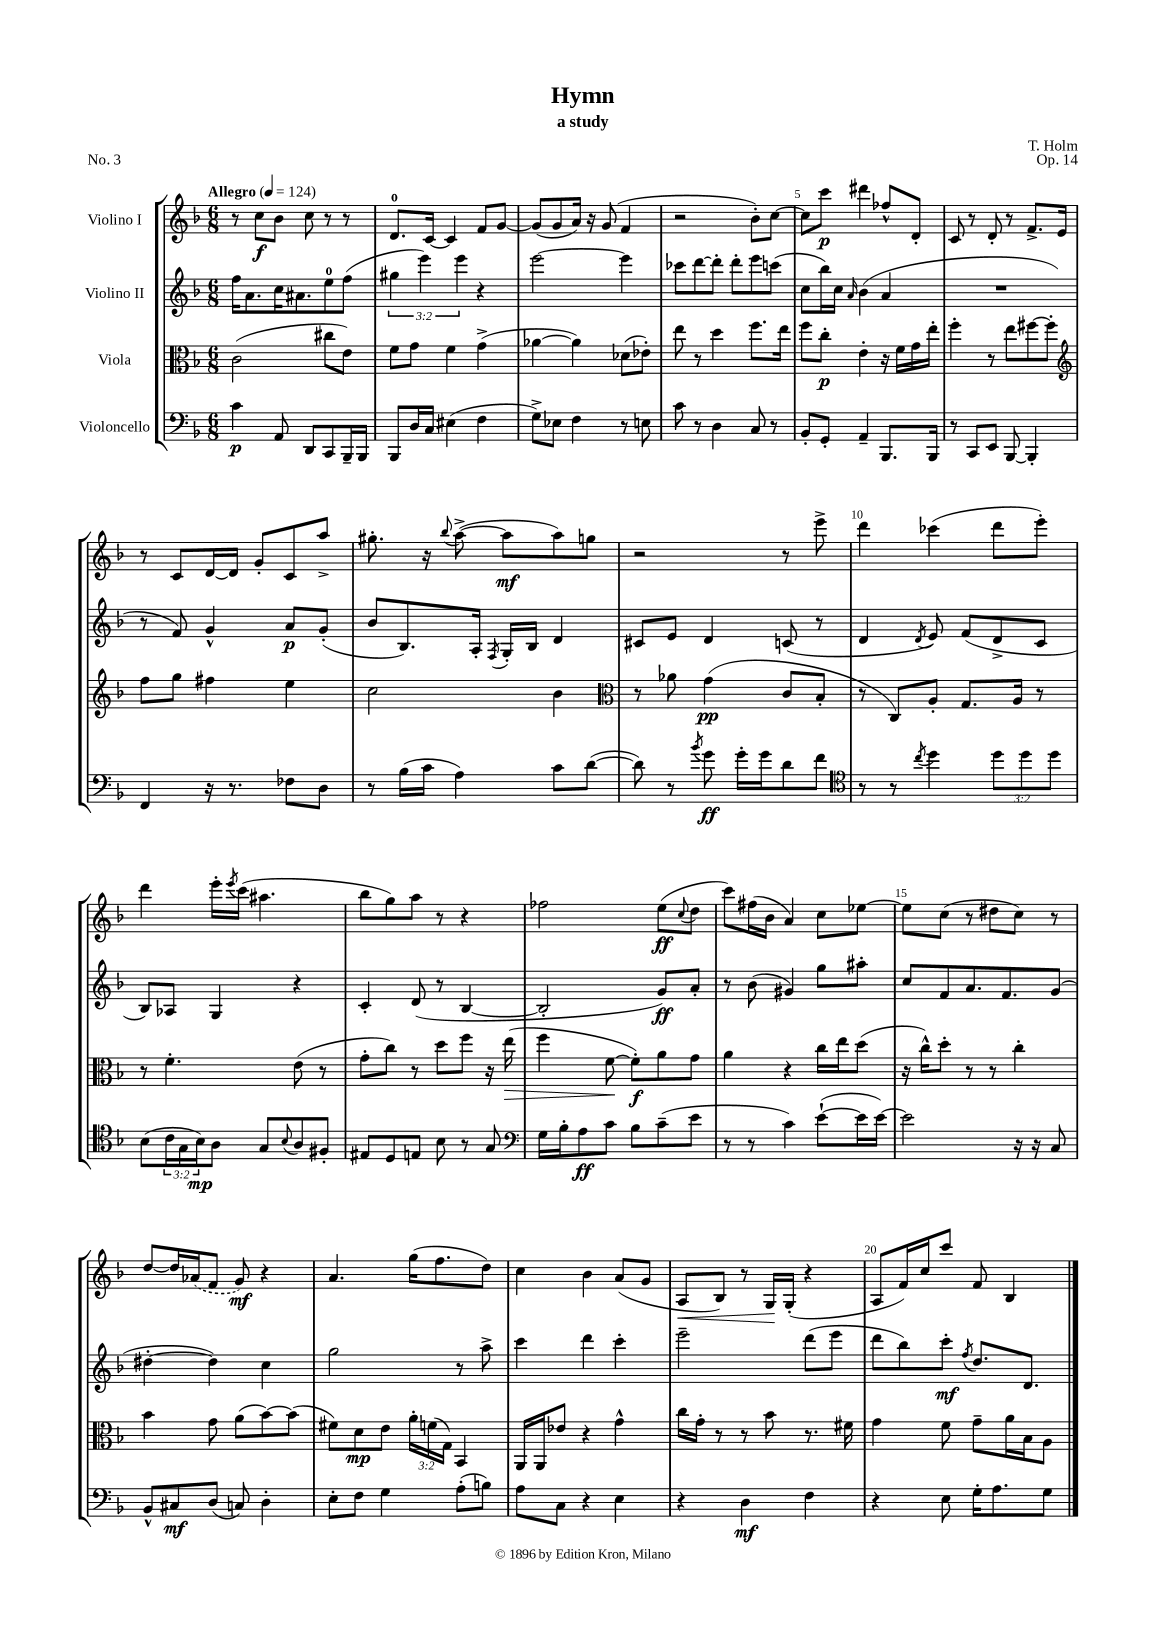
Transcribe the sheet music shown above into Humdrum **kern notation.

**kern	**kern	**kern	**kern
*staff4	*staff3	*staff2	*staff1
*clefF4	*clefC3	*clefG2	*clefG2
*k[b-]	*k[b-]	*k[b-]	*k[b-]
*M6/8	*M6/8	*M6/8	*M6/8
*MM124	*MM124	*MM124	*MM124
4c\	(2c\	16ff\LK	8r
.	.	8.a\	.
.	.	.	8cc\L
8AA/	.	16cc\K	8b-\J
.	.	8.a#\	.
8DD/L	.	.	8cc\
8CC/	8cc#\L	8ee\	8r
16BBB-~/L	8e\J)	(8ff\J	8r
16BBB-/JJ	.	.	.
=	=	=	=
8BBB-/L	8f\L	6gg#\	8.d/L
16D/L	8g\J	.	.
.	.	6eee\)	.
16C/JJ	.	.	[16c/Jk
(4E#\	4f\	.	4c/]
.	.	6eee\	.
4F\	(4g^\	4r	8f/L
.	.	.	[8g/J
=	=	=	=
8G^\L)	[4a-\	[2eee\	(8g/]L
8E-\J	.	.	8g/
4F\	4a-\])	.	16a/Jk)
.	.	.	16r
.	.	.	(8g/
8r	(8d-\L	4eee\]	4f/
8E\	8e-'\J)	.	.
=	=	=	=
8c\	8ee\	8ccc-\L	2r
8r	8r	[8ddd\	.
4D\	4dd\	8ddd'\]J	.
.	.	8ddd'\L	.
8C/	8.ff\L	8eee\	8b-'\L)
8r	.	(8ccc\J	[8cc\J
.	16ee\Jk	.	.
=	=	=	=
8BB-'/L	8ff\L	8cc\L	8cc\]L
8GG'/J	8cc'\J	16bb-\L)	8ccc\J
.	.	16cc\JJ	.
.	.	16qqa/	.
4AA~/	4e'\	(4b-\	4ddd#\
8.BBB-/L	16r	4a/	8ff-^^/L
.	16f\LL	.	.
.	16g\	.	8d'/J
16BBB-/Jk	16ee'\JJ	.	.
=	=	=	=
8r	4ff'\	2.r	8c/
8CC/L	.	.	8r
8EE/J	8r	.	8d'/
[8BBB-/	8ee\L	.	8r
4BBB-'/]	[8ff#\	.	8.f^/L
.	8ff#'\]J	.	.
.	.	.	16e/Jk
=	=	=	=
*	*clefG2	*	*
4FF/	8ff\L	8r	8r
.	8gg\J	8f/)	8c/L
16r	4ff#\	4g^^/	[16d/L
8.r	.	.	16d/]JJ
.	.	.	8g'/L
8F-\L	4ee\	8a/L	8c/
8D\J	.	(8g'/J	8aa^/J
=	=	=	=
8r	2cc\	8b-/L	8.gg#'\
(16B-\LL	.	8.B-/)	.
16c\JJ	.	.	16r
.	.	.	8qqbb-/
4A\)	.	.	([8aa^\
.	.	16A'/Jk	.
.	.	8qF/	.
.	.	16G'/LL	8aa\]L
.	.	16B-/JJ	.
8c\L	4b-\	4d/	8aa\)
([8d\J	.	.	8gg\J
=	=	=	=
*	*clefC3	*	*
8d\])	8r	8c#/L	2r
8r	8a-\	8e/J	.
8qb-/	.	.	.
8g\	(4g\	4d/	.
16g'\LL	.	.	.
16g\J	.	.	.
8d\	8c/L	(8c/	8r
8f\J	8B-'/J	8r	8eee^\
=	=	=	=
*clefC4	*	*	*
8r	8r	4d/	4ddd\
8r	8C/L)	.	.
8qcc/	.	8qd/	.
4dd\	8A'/J	8e/)	(4ccc-\
.	8.G/L	(8f/L	.
12dd\L	.	8d^/	8ddd\L
.	16A/Jk	.	.
12dd\	.	.	.
.	8r	8c/J	8eee'\J)
12dd\J	.	.	.
=	=	=	=
(8B-\L	8r	8B-/L)	4ddd\
24c\L	4.f'\	8A-/J	.
24G\	.	.	.
24B-\J)	.	.	.
8A\J	.	4G/	16eee'\LL
.	.	.	8qeee/
.	.	.	(16ccc\JJ
8G/L	.	.	4.aa#\
8qqB-/	.	.	.
8A/	(8e\	4r	.
8F#'/J	8r	.	.
=	=	=	=
8E#/L	8g'\L	4c'/	8bb-\L
8D/	8cc\J)	.	8gg\)
8E/J	8r	(8d/	8aa\J
8B-\	8dd\L	8r	8r
8r	8ff\J	[4B-/	4r
8G/	16r	.	.
.	(16ee\	.	.
=	=	=	=
*clefF4	*	*	*
16G\LL	4ff\	2B-'/]	2ff-\
16B-'\J	.	.	.
8A\	.	.	.
8c\J	[8f\	.	.
8B-\L	8f'\]L)	.	.
(8c~\	8a\	8g/L)	(8ee\L
.	.	.	8qqcc/
8e\J	8g\J	8a'/J	8dd\J
=	=	=	=
8r	4a\	8r	8ccc\L)
8r	.	(8b-\	(16ff#\L
.	.	.	16b-\JJ
4c\)	4r	4g#/)	4a/)
([8e`\L	16cc\LL	8gg\L	8cc\L
.	16ee\J	.	.
16e\]L	(8dd\J	8aa#'\J	[8ee-\J
[16e\JJ)	.	.	.
=	=	=	=
2e\]	16r	8cc/L	8ee-\]L
.	16cc^^\LK)	.	.
.	8dd'\J	8f/	(8cc\J
.	8r	8.a/	8r
.	8r	.	8dd#\L
.	.	8.f/	.
16r	4cc'\	.	8cc\J)
16r	.	.	.
8C/	.	(8g/J	8r
=	=	=	=
8BB-^^/L	4b-\	[4dd#'\	[8dd/L
8C#/	.	.	16dd/]L
.	.	.	(16a-/J
(8D/J	8g\	4dd#\])	8f/J
8C/)	(8a\L	.	8g/)
4D'\	[8b-\)	4cc\	4r
.	(8b-\]J	.	.
=	=	=	=
8E'\L	8f#\L)	2gg\	4.a/
8F\J	8d\	.	.
4G\	8e\J	.	.
.	24a'\LL	.	(16gg\LK
.	(24f\	.	.
.	.	.	8.ff\
.	24G\JJ)	.	.
(8A'\L	4BB-/	8r	.
8B\J)	.	8aa^\	8dd\J)
=	=	=	=
8A\L	16AA/LL	4ccc\	4cc\
.	16AA/J	.	.
8C\J	8e-/J	.	.
4r	4r	4ddd\	4b-\
4E\	4g^^\	4ccc'\	(8a/L
.	.	.	8g/J
=	=	=	=
4r	16cc\LL	2eee~\	8A/L
.	16g'\JJ	.	.
.	8r	.	8B-/J)
4D\	8r	.	8r
.	8b-\	.	16G/LL
.	.	.	(16G'/JJ
4F\	8.r	(8ddd\L	4r
.	.	8eee\J	.
.	16f#\	.	.
=	=	=	=
4r	4g\	8ddd\L	8A/L
.	.	8bb-\)	16f/L)
.	.	.	16cc/J
8E\	8f\	8ccc'\J	8ccc/J
.	.	8qff/	.
16G'\LK	8g~\L	8.dd/L	8f/
8.A\	.	.	.
.	16a\L	.	4B-/
.	16B-\J	8.d/J	.
8G\J	8A\J	.	.
==	==	==	==
*-	*-	*-	*-
